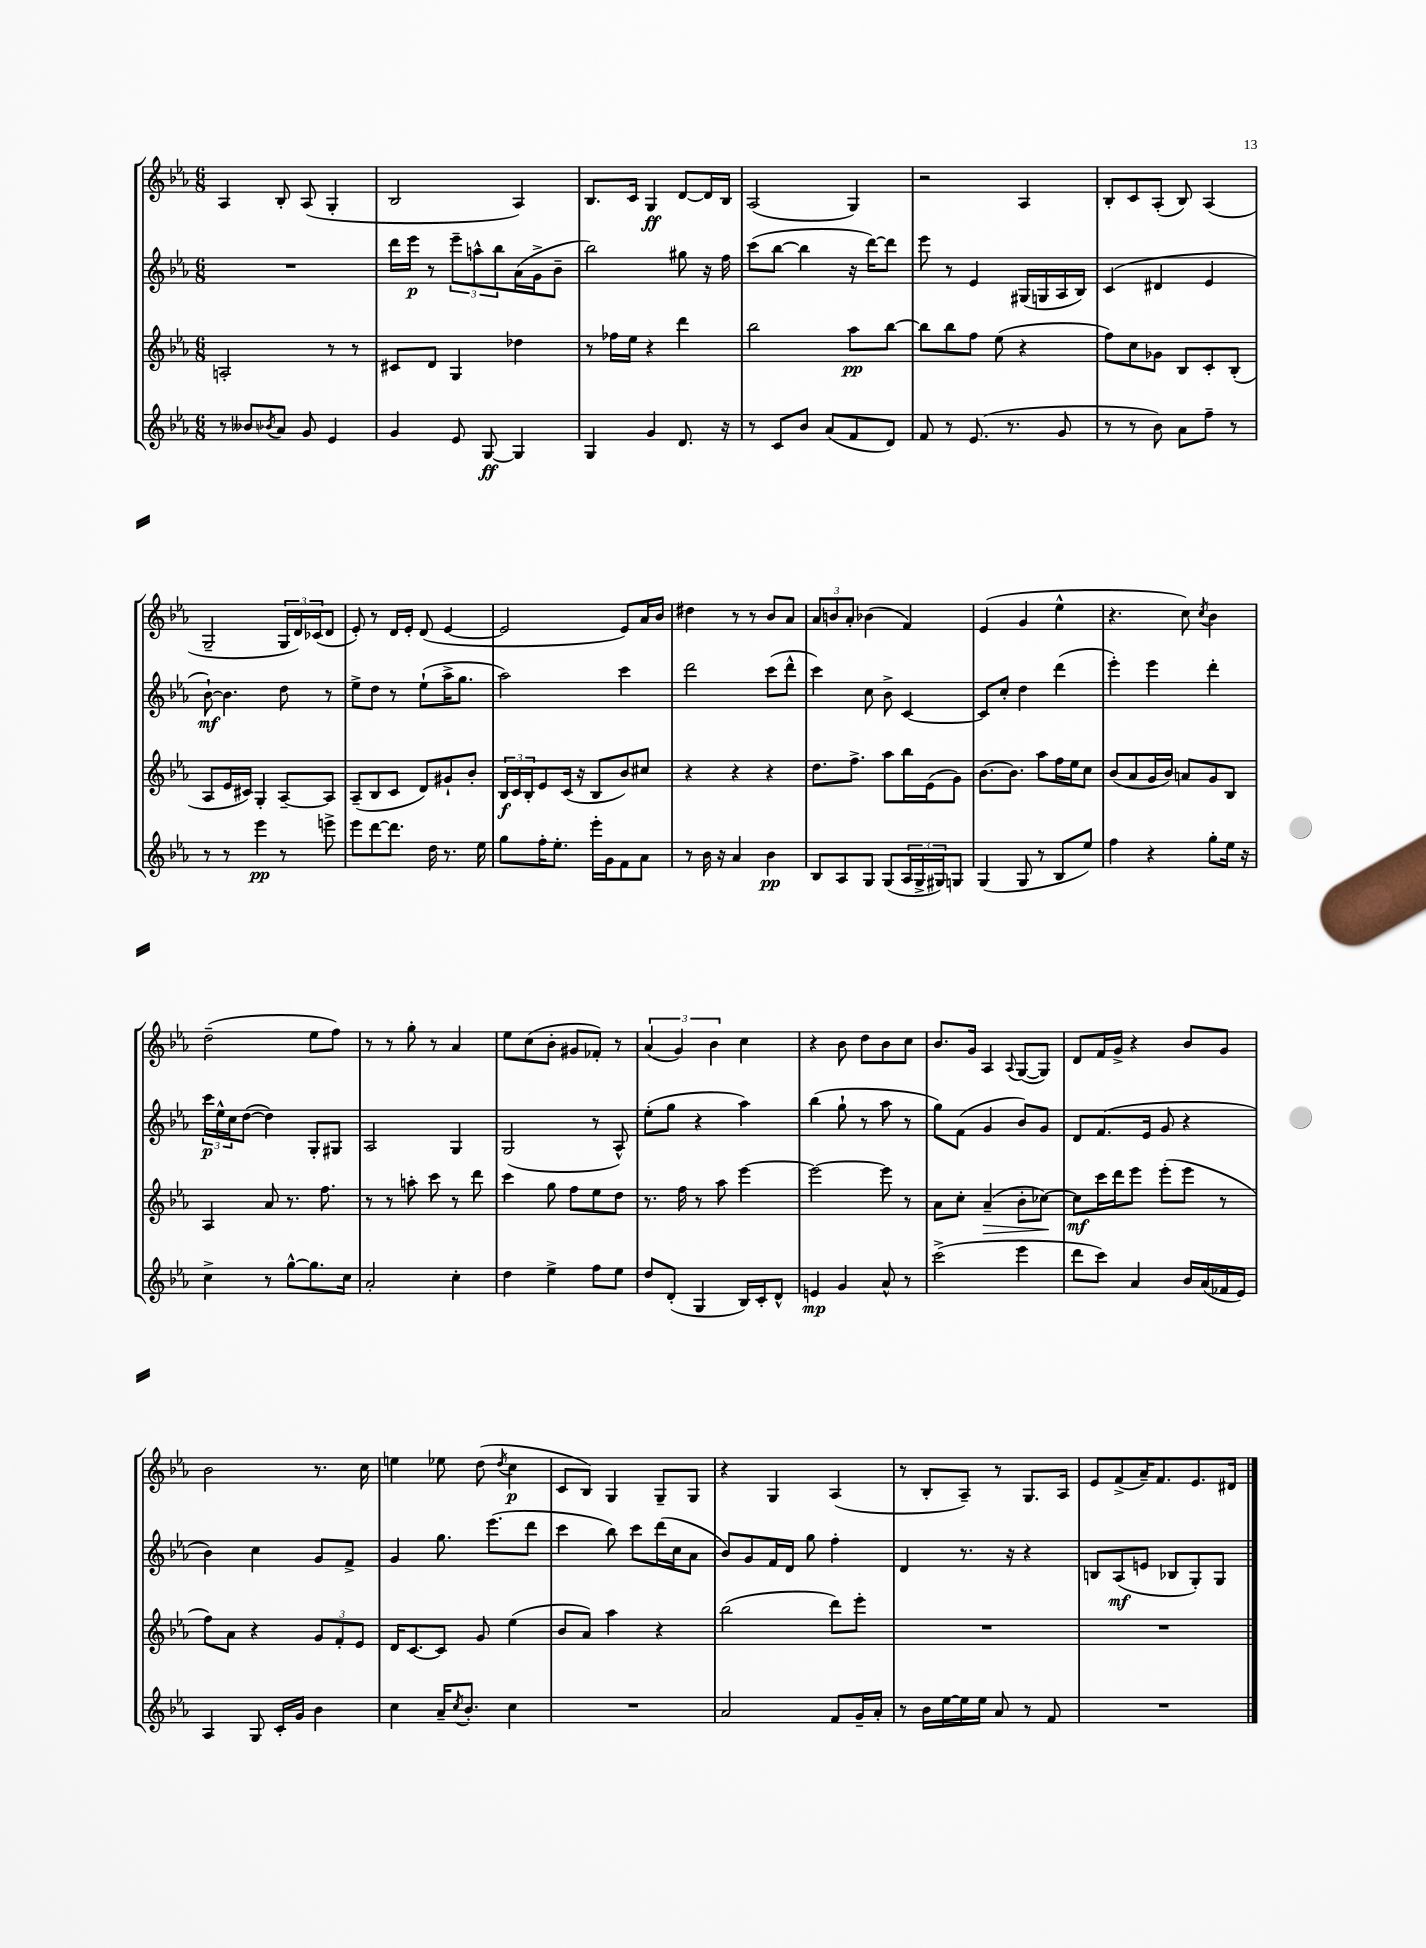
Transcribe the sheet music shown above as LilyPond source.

<<
\new StaffGroup <<
\new Staff = "s0" {
    \clef treble \key ees \major \numericTimeSignature \time 6/8
    aes4 bes8-. aes8( g4-. |
    bes2 aes4) |
    bes8. c'16 g4\ff d'8~ d'16 bes16 |
    aes2( g4) |
    r2 aes4 |
    bes8-. c'8 aes8-.( bes8) aes4( |
    g2-- \tuplet 3/2 { g16 d'16) ces'16( } d'8 |
    ees'8-.) r8 d'16 ees'16-. d'8( ees'4~ |
    ees'2 ees'8) aes'16 bes'16 |
    dis''4 r8 r8 bes'8 aes'8 |
    \tuplet 3/2 { aes'8 b'8 aes'8-. } bes'4( f'4) |
    ees'4( g'4 ees''4-^ |
    r4. c''8) \acciaccatura { c''8 } bes'4 |
    d''2--( ees''8 f''8) |
    r8 r8 g''8-. r8 aes'4 |
    ees''8 c''8( bes'8-. gis'8 fes'8-.) r8 |
    \tuplet 3/2 { aes'4( g'4) bes'4 } c''4 |
    r4 bes'8 d''8 bes'8 c''8 |
    bes'8. g'16 aes4 \appoggiatura { aes8 } g8~( g8) |
    d'8 f'16 g'16-> r4 bes'8 g'8 |
    bes'2 r8. c''16 |
    e''4 ees''8 d''8( \acciaccatura { d''8 } c''4\p |
    c'8 bes8) g4 g8-- g8 |
    r4 g4 aes4( |
    r8 bes8-. aes8--) r8 g8. aes16 |
    ees'8 f'8->( aes'16--) f'8. ees'8. dis'16 \bar "|." |
}
\new Staff = "s1" {
    \clef treble \key ees \major \numericTimeSignature \time 6/8
    R2. |
    d'''16 ees'''16\p r8 \tuplet 3/2 { ees'''8-- a''8-^ bes''8 } aes'16( g'16-> bes'8-- |
    bes''2) gis''8 r16 f''16 |
    c'''8( bes''8~ bes''4 r16 d'''16~) d'''8 |
    ees'''8 r8 ees'4 gis16( g16 aes16 bes16) |
    c'4( dis'4 ees'4 |
    bes'8~-!\mf) bes'4. d''8 r8 |
    ees''8-> d''8 r8 ees''8-!( aes''16-> g''8. |
    aes''2) c'''4 |
    d'''2 c'''8( d'''8-^ |
    c'''4) c''8 bes'8-> c'4~ |
    c'8 c''8-. d''4 d'''4( |
    ees'''4-.) ees'''4 d'''4-. |
    \tuplet 3/2 { c'''16\p ees''16-^ c''16 } d''8~( d''4) g8-. gis8 |
    aes2 g4 |
    g2( r8 aes8-^) |
    ees''8-.( g''8 r4 aes''4) |
    bes''4( g''8-! r8 aes''8 r8 |
    g''8) f'8( g'4 bes'8) g'8 |
    d'8 f'8.( ees'16 g'8 r4 |
    bes'4) c''4 g'8 f'8-> |
    g'4 g''8. ees'''8.( d'''8 |
    c'''4 bes''8) c'''8 d'''16( c''16 aes'8 |
    bes'8) g'8 f'16 d'16 g''8 f''4-. |
    d'4 r8. r16 r4 |
    b8 aes8\mf( e'8 bes8 g8-.) g8 \bar "|." |
}
\new Staff = "s2" {
    \clef treble \key ees \major \numericTimeSignature \time 6/8
    a2-. r8 r8 |
    cis'8 d'8 g4 des''4 |
    r8 fes''16 ees''16 r4 d'''4 |
    bes''2 aes''8\pp bes''8~ |
    bes''8 bes''8 f''8 ees''8( r4 |
    f''8) c''8 ges'8 bes8 c'8-. bes8-.( |
    aes8 ees'16 cis'16) g4-. aes8~-- aes8 |
    aes8--( bes8 c'8 d'8) gis'8-! bes'8-. |
    \tuplet 3/2 { bes16\f c'16 bes16-. } ees'8 c'16( r16 bes8 bes'8) cis''8 |
    r4 r4 r4 |
    d''8. f''8.-> aes''8 bes''16 ees'16( g'8) |
    bes'8.~ bes'8. aes''8 f''16 ees''16 c''8 |
    bes'8( aes'8 g'16 bes'16) a'8 g'8 bes8 |
    aes4 aes'8 r8. f''8. |
    r8 r8 a''8-. c'''8 r8 d'''8 |
    c'''4 g''8 f''8 ees''8 d''8 |
    r8. f''16 r8 aes''8 ees'''4~ |
    ees'''2~ ees'''8 r8 |
    aes'8 c''8-. aes'4--\>( bes'8-. ces''8~\!) |
    ces''8\mf c'''16 d'''16 ees'''8 ees'''8-.( ees'''8 r8 |
    f''8) aes'8 r4 \tuplet 3/2 { g'8 f'8-. ees'8 } |
    d'16 c'8.~ c'8 g'8 ees''4( |
    bes'8 aes'8) aes''4 r4 |
    bes''2( d'''8) ees'''8-. |
    R2. |
    R2. \bar "|." |
}
\new Staff = "s3" {
    \clef treble \key ees \major \numericTimeSignature \time 6/8
    r8 beses'8 \acciaccatura { bes'8 } aes'8 g'8 ees'4 |
    g'4 ees'8 g8~\ff g4 |
    g4 g'4 d'8. r16 |
    r8 c'8 bes'8 aes'8( f'8 d'8) |
    f'8 r8 ees'8.( r8. g'8 |
    r8 r8 bes'8) aes'8 f''8-- r8 |
    r8 r8 ees'''4\pp r8 e'''8-> |
    ees'''8 d'''8~ d'''8. d''16 r8. ees''16 |
    g''8 f''16-. ees''8.-. ees'''16-. g'16 f'8 aes'8 |
    r8 bes'16 r16 aes'4 bes'4\pp |
    bes8 aes8 g8 g8( \tuplet 3/2 { aes16 g16-> gis16) } g8 |
    g4( g8 r8 bes8 ees''8) |
    f''4 r4 g''8-. ees''16 r16 |
    c''4-> r8 g''8~-^ g''8. c''16 |
    aes'2-. c''4-. |
    d''4 ees''4-> f''8 ees''8 |
    d''8 d'8-.( g4 bes16) c'16-. d'8-^ |
    e'4\mp g'4 aes'8-^ r8 |
    c'''2->( ees'''4 |
    d'''8 c'''8) aes'4 bes'16 aes'16( fes'16 ees'16) |
    aes4 g8 c'16-. g'16 bes'4 |
    c''4 aes'16-- \acciaccatura { c''8 } bes'8.-. c''4 |
    R2. |
    aes'2 f'8 g'16-- aes'16-. |
    r8 bes'16 ees''16~ ees''16 ees''16 aes'8 r8 f'8 |
    R2. \bar "|." |
}
>>
>>
\layout { \context { \Score \remove "Bar_number_engraver" } }
